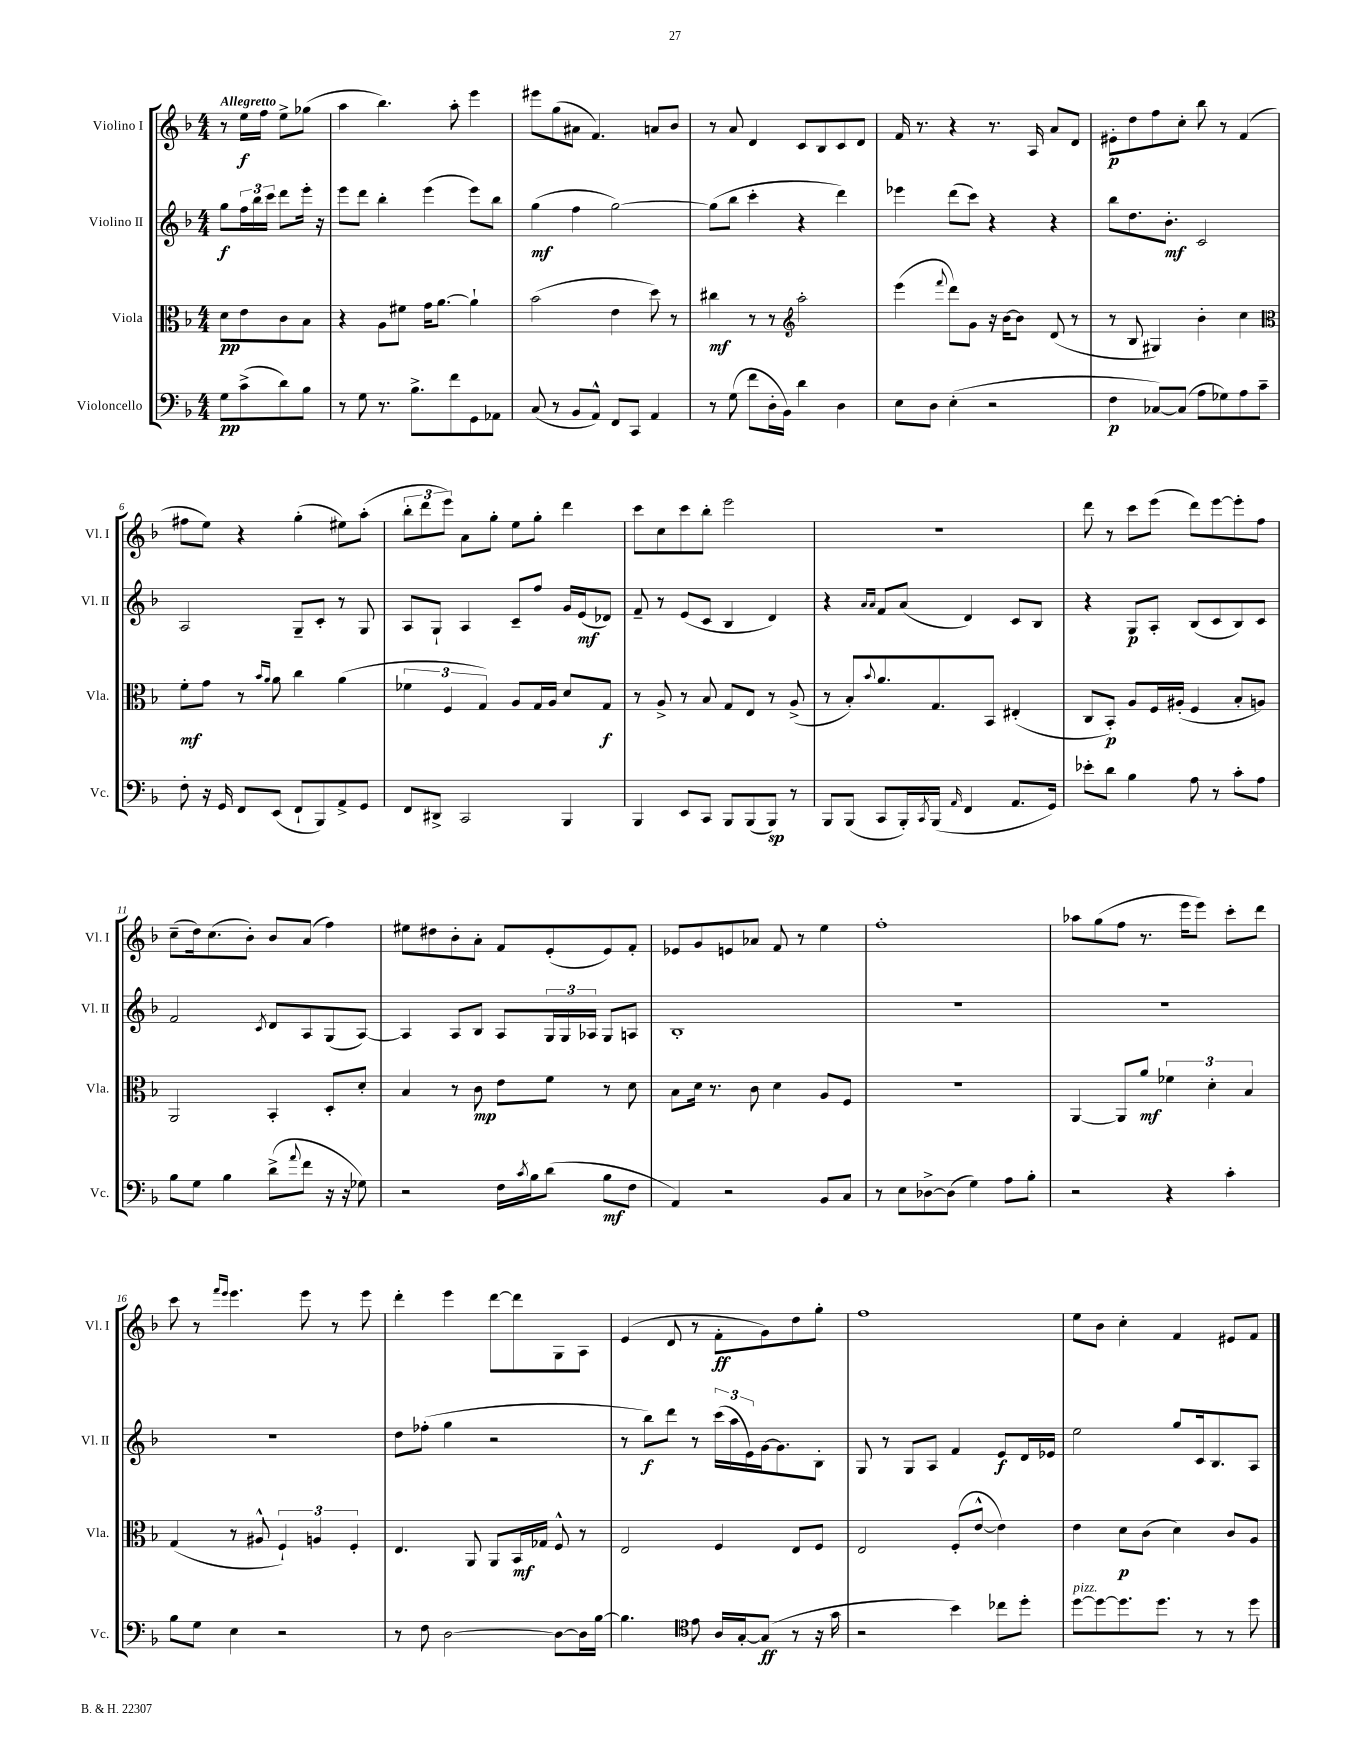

**kern	**dynam	**kern	**dynam	**kern	**dynam	**kern	**dynam
*part4	*part4	*part3	*part3	*part2	*part2	*part1	*part1
*staff4	*staff4	*staff3	*staff3	*staff2	*staff2	*staff1	*staff1
*I"Violoncello	*	*I"Viola	*	*I"Violino II	*	*I"Violino I	*
*I'Vc.	*	*I'Vla.	*	*I'Vl. II	*	*I'Vl. I	*
*clefF4	*	*clefC3	*	*clefG2	*	*clefG2	*
*k[b-]	*	*k[b-]	*	*k[b-]	*	*k[b-]	*
*M4/4	*	*M4/4	*	*M4/4	*	*M4/4	*
=	=	=	=	=	=	=	=
!	!	!	!	!	!	!LO:TX:a:B:t=Allegretto	!
8G\L	pp	8d\L	pp	8gg\L	f	8r	.
(8c^\	.	8e\	.	24ff\L	.	16ee\LL	f
.	.	.	.	24bb-\	.	.	.
.	.	.	.	.	.	16ff\JJ	.
.	.	.	.	24ccc\JJ	.	.	.
8d\)	.	8c\	.	8ddd\L	.	8ee^\L	.
8B-\J	.	8B-\J	.	16eee'\Jk	.	(8gg-X\J	.
.	.	.	.	16r	.	.	.
=1	=1	=1	=1	=1	=1	=1	=1
8r	.	4r	.	8eee\L	.	4aa\	.
8G\	.	.	.	8ddd\J	.	.	.
8.r	.	8A\L	.	4bb-'\	.	4.bb-\)	.
.	.	8f#X\J	.	.	.	.	.
8.B-^\L	.	.	.	.	.	.	.
.	.	16g\KL	.	(4eee\	.	.	.
.	.	[8.a\J	.	.	.	.	.
8f\	.	.	.	.	.	8aa'\	.
8GG\	.	4a`\]	.	8eee\L)	.	4eee\	.
8AA-X\J	.	.	.	8bb-\J	.	.	.
=2	=2	=2	=2	=2	=2	=2	=2
(8C/	.	(2b-\	.	(4gg\	mf	8eee#X\L	.
8r	.	.	.	.	.	(8gg\	.
8BB-/L	.	.	.	4ff\	.	8a#X\J	.
8AA^^/J)	.	.	.	.	.	4.f/)	.
8FF/L	.	4e\	.	[2gg\)	.	.	.
8CC/J	.	.	.	.	.	.	.
4AA/	.	8dd\)	.	.	.	8an/L	.
.	.	8r	.	.	.	8b-/J	.
=3	=3	=3	=3	=3	=3	=3	=3
8r	.	4cc#X\	mf	(8gg\L]	.	8r	.
(8G\	.	.	.	8bb-\J	.	8a/	.
8f\L	.	8r	.	4ccc'\	.	4d/	.
16D'\L	.	8r	.	.	.	.	.
16BB-\JJ)	.	.	.	.	.	.	.
*	*	*clefG2	*	*	*	*	*
4d\	.	2aa'\	.	4r	.	8c/L	.
.	.	.	.	.	.	8B-/	.
4D\	.	.	.	4ddd\)	.	8c/	.
.	.	.	.	.	.	8d/J	.
=4	=4	=4	=4	=4	=4	=4	=4
8E\L	.	(4eee\	.	4eee-X\	.	16f/	.
.	.	.	.	.	.	8.r	.
8D\J	.	.	.	.	.	.	.
.	.	8qqfff/	.	.	.	.	.
(4E'\	.	8ddd\L)	.	(8ddd\L	.	4r	.
.	.	8g\J	.	8ccc\J)	.	.	.
2r	.	16r	.	4r	.	8.r	.
.	.	[16b-\KL	.	.	.	.	.
.	.	8b-\J]	.	.	.	.	.
.	.	.	.	.	.	16A/	.
.	.	(8d/	.	4r	.	8a/L	.
.	.	8r	.	.	.	8d/J	.
=5	=5	=5	=5	=5	=5	=5	=5
4F\	p	8r	.	8bb-\L	.	8e#X'\L	p
.	.	8B-/	.	8.dd\	.	8dd\	.
[8C-X/L)	.	4G#X/)	.	.	.	8ff\	.
.	.	.	.	8.b-'\J	mf	.	.
(8C-/J]	.	.	.	.	.	8cc'\J	.
8A\L	.	4b-'\	.	2c/	.	8bb-\	.
8G-X\)	.	.	.	.	.	8r	.
8A\	.	4cc\	.	.	.	(4f/	.
8c~\J	.	.	.	.	.	.	.
!!LO:LB:g=z
=6	=6	=6	=6	=6	=6	=6	=6
*	*	*clefC3	*	*	*	*	*
8F'\	.	8f'\L	mf	2A/	.	8ff#X\L	.
16r	.	8g\J	.	.	.	8ee\J)	.
16GG/	.	.	.	.	.	.	.
8FF/L	.	8r	.	.	.	4r	.
.	.	16qqb-/LL	.	.	.	.	.
.	.	16qqa/JJ	.	.	.	.	.
(8EE/J	.	8a\	.	.	.	.	.
8FF`/L	.	4cc\	.	8G~/L	.	(4gg'\	.
8BBB-/)	.	.	.	8c'/J	.	.	.
8AA^/	.	(4a\	.	8r	.	8ee#X\L)	.
8GG/J	.	.	.	8G/	.	(8aa'\J	.
=7	=7	=7	=7	=7	=7	=7	=7
8FF/L	.	6f-X\	.	8A/L	.	12bb-'\L	.
.	.	.	.	.	.	12ddd\	.
8DD#X^/J	.	.	.	8G`/J	.	.	.
.	.	6F/	.	.	.	12eee\J)	.
2CC/	.	.	.	4A/	.	8a\L	.
.	.	6G/)	.	.	.	.	.
.	.	.	.	.	.	8gg'\J	.
.	.	8A/L	.	8c~/L	.	8ee\L	.
.	.	16G/L	.	8ff/J	.	8gg'\J	.
.	.	16A/JJ	.	.	.	.	.
4BBB-/	.	8d/L	.	16g/LL	.	4ddd\	.
.	.	.	.	(16e/J	mf	.	.
.	.	8G/J	f	8d-X/J)	.	.	.
=8	=8	=8	=8	=8	=8	=8	=8
4BBB-/	.	8r	.	8f~/	.	8ccc\L	.
.	.	8A^/	.	8r	.	8cc\	.
8EE/L	.	8r	.	(8e/L	.	8ccc\	.
8CC/J	.	8B-/	.	8c/J	.	8bb-'\J	.
8BBB-/L	.	8G/L	.	4B-/	.	2eee\	.
(8BBB-/	.	8E/J	.	.	.	.	.
8BBB-/J)	sp	8r	.	4d/)	.	.	.
8r	.	(8A^/	.	.	.	.	.
=9	=9	=9	=9	=9	=9	=9	=9
8BBB-/L	.	8r	.	4r	.	1r	.
(8BBB-/J	.	8B-'/L)	.	.	.	.	.
.	.	.	.	16qqa/LL	.	.	.
.	.	8qqb-/	.	16qqa/JJ	.	.	.
8CC/L	.	8.a/	.	8f/L	.	.	.
16BBB-'/L)	.	.	.	(8a/J	.	.	.
8qCC/	.	.	.	.	.	.	.
(16BBB-/JJ	.	8.G/	.	.	.	.	.
16qqAA/	.	.	.	.	.	.	.
4FF/	.	.	.	4d/)	.	.	.
.	.	8BB-/J	.	.	.	.	.
8.AA/L	.	(4E#X'/	.	8c/L	.	.	.
.	.	.	.	8B-/J	.	.	.
16GG/Jk)	.	.	.	.	.	.	.
=10	=10	=10	=10	=10	=10	=10	=10
8e-X'\L	.	8C/L	.	4r	.	8ddd\	.
8d\J	.	8BB-'/J)	p	.	.	8r	.
4B-\	.	8A/L	.	8G/L	p	8ccc\L	.
.	.	16F/L	.	8A'/J	.	(8eee\J	.
.	.	(16A#X'/JJ	.	.	.	.	.
8A\	.	4F/	.	(8B-/L	.	8ddd\L)	.
8r	.	.	.	8c/	.	[8eee\	.
8c'\L	.	8B-'/L	.	8B-/)	.	8eee'\]	.
8A\J	.	8An/J)	.	8c/J	.	8ff\J	.
!!LO:LB:g=z
=11	=11	=11	=11	=11	=11	=11	=11
8B-\L	.	2AA/	.	2f/	.	(8cc~\L	.
8G\J	.	.	.	.	.	16dd\k)	.
.	.	.	.	.	.	(8.cc\	.
4B-\	.	.	.	.	.	.	.
.	.	.	.	.	.	8b-'\J)	.
.	.	.	.	8qc/	.	.	.
(8d^\L	.	4BB-'/	.	8d/L	.	8b-/L	.
8qqa/	.	.	.	.	.	.	.
8f\J	.	.	.	8A/	.	(8a/J	.
16r	.	8D'/L	.	(8G/	.	4ff\)	.
16r	.	.	.	.	.	.	.
8G-X\)	.	8d'/J	.	[8A/J)	.	.	.
=12	=12	=12	=12	=12	=12	=12	=12
2r	.	4B-/	.	4A/]	.	8ee#X\L	.
.	.	.	.	.	.	8dd#X\	.
.	.	8r	.	8A/L	.	8b-'\	.
.	.	8c\	mp	8B-/J	.	8a'\J	.
16F\LL	.	8e\L	.	8A/L	.	8f/L	.
8qc/	.	.	.	.	.	.	.
16B-\J	.	.	.	.	.	.	.
(8d\J	.	8f\J	.	24G/L	.	(8e'/	.
.	.	.	.	24G/	.	.	.
.	.	.	.	24A-X/JJ	.	.	.
8B-\L	mf	8r	.	8G/L	.	8e/)	.
8F\J	.	8d\	.	8An/J	.	8f'/J	.
=13	=13	=13	=13	=13	=13	=13	=13
4AA/)	.	8B-\L	.	1B-'	.	8e-X/L	.
.	.	16d\Jk	.	.	.	8g/	.
.	.	8.r	.	.	.	.	.
2r	.	.	.	.	.	8en/	.
.	.	8c\	.	.	.	8a-X/J	.
.	.	4d\	.	.	.	8f/	.
.	.	.	.	.	.	8r	.
8BB-/L	.	8A/L	.	.	.	4ee\	.
8C/J	.	8F/J	.	.	.	.	.
=14	=14	=14	=14	=14	=14	=14	=14
8r	.	1r	.	1r	.	1ff'	.
8E\L	.	.	.	.	.	.	.
[8D-X^\	.	.	.	.	.	.	.
(8D-\J]	.	.	.	.	.	.	.
4G\)	.	.	.	.	.	.	.
8A\L	.	.	.	.	.	.	.
8B-'\J	.	.	.	.	.	.	.
=15	=15	=15	=15	=15	=15	=15	=15
2r	.	[4AA/	.	1r	.	8aa-X\L	.
.	.	.	.	.	.	(8gg\	.
.	.	8AA/L]	.	.	.	8ff\J	.
.	.	8a/J	mf	.	.	8.r	.
4r	.	6f-X\	.	.	.	.	.
.	.	.	.	.	.	16eee\KL	.
.	.	.	.	.	.	8eee\J)	.
.	.	6d'\	.	.	.	.	.
4c'\	.	.	.	.	.	8ccc'\L	.
.	.	6B-/	.	.	.	.	.
.	.	.	.	.	.	8ddd\J	.
!!LO:LB:g=z
=16	=16	=16	=16	=16	=16	=16	=16
8B-\L	.	(4G/	.	1r	.	8ccc\	.
8G\J	.	.	.	.	.	8r	.
.	.	.	.	.	.	16qqfff/LL	.
.	.	.	.	.	.	16qqeee/JJ	.
4E\	.	8r	.	.	.	4.eee\	.
.	.	8A#X^^/	.	.	.	.	.
2r	.	6F`/)	.	.	.	.	.
.	.	.	.	.	.	8eee\	.
.	.	6An/	.	.	.	.	.
.	.	.	.	.	.	8r	.
.	.	6F'/	.	.	.	.	.
.	.	.	.	.	.	8eee\	.
=17	=17	=17	=17	=17	=17	=17	=17
8r	.	4.E/	.	8dd\L	.	4ddd'\	.
8F\	.	.	.	(8ff-X'\J	.	.	.
[2D\	.	.	.	4gg\	.	4eee\	.
.	.	8AA/	.	.	.	.	.
.	.	8AA/L	.	2r	.	[8ddd\L	.
.	.	16BB-/L	mf	.	.	8ddd\]	.
.	.	16G-X/JJ	.	.	.	.	.
8D\L_	.	8F^^/	.	.	.	8G\	.
16D\L]	.	8r	.	.	.	8A\J	.
[16B-\JJ	.	.	.	.	.	.	.
=18	=18	=18	=18	=18	=18	=18	=18
4.B-\]	.	2E/	.	8r	.	(4e/	.
.	.	.	.	8bb-\L)	f	.	.
.	.	.	.	8ddd\J	.	8d/	.
*clefC4	*	*	*	*	*	*	*
8e\	.	.	.	8r	.	8r	.
16A/LL	.	4F/	.	(24ccc\LL	.	8f'\L	ff
.	.	.	.	24aa\	.	.	.
[16G'/J	.	.	.	.	.	.	.
.	.	.	.	24e\)	.	.	.
(8G/J]	ff	.	.	[16g\J	.	8g\)	.
.	.	.	.	8.g\]	.	.	.
8r	.	8E/L	.	.	.	8dd\	.
16r	.	8F/J	.	8B-'\J	.	8gg'\J	.
16g\	.	.	.	.	.	.	.
=19	=19	=19	=19	=19	=19	=19	=19
2r	.	2E/	.	8G/	.	1ff	.
.	.	.	.	8r	.	.	.
.	.	.	.	8G/L	.	.	.
.	.	.	.	8A/J	.	.	.
4b-\)	.	(8F'/L	.	4f/	.	.	.
.	.	[8e^^/J	.	.	.	.	.
8cc-X\L	.	4e\])	.	8e/L	f	.	.
8dd'\J	.	.	.	16d/L	.	.	.
.	.	.	.	16e-X/JJ	.	.	.
=20	=20	=20	=20	=20	=20	=20	=20
!LO:TX:a:i:t=pizz.	!	!	!	!	!	!	!
[8dd\L	.	4e\	.	2ee\	.	8ee\L	.
8dd\_	.	.	.	.	.	8b-\J	.
8.dd\]	.	8d\L	p	.	.	4cc'\	.
.	.	(8c\J	.	.	.	.	.
8.dd\J	.	.	.	.	.	.	.
.	.	4d\)	.	8gg/L	.	4f/	.
8r	.	.	.	16c/k	.	.	.
.	.	.	.	8.B-/	.	.	.
8r	.	8c/L	.	.	.	8e#X/L	.
8dd\	.	8A/J	.	8A/J	.	8f/J	.
==	==	==	==	==	==	==	==
*-	*-	*-	*-	*-	*-	*-	*-
